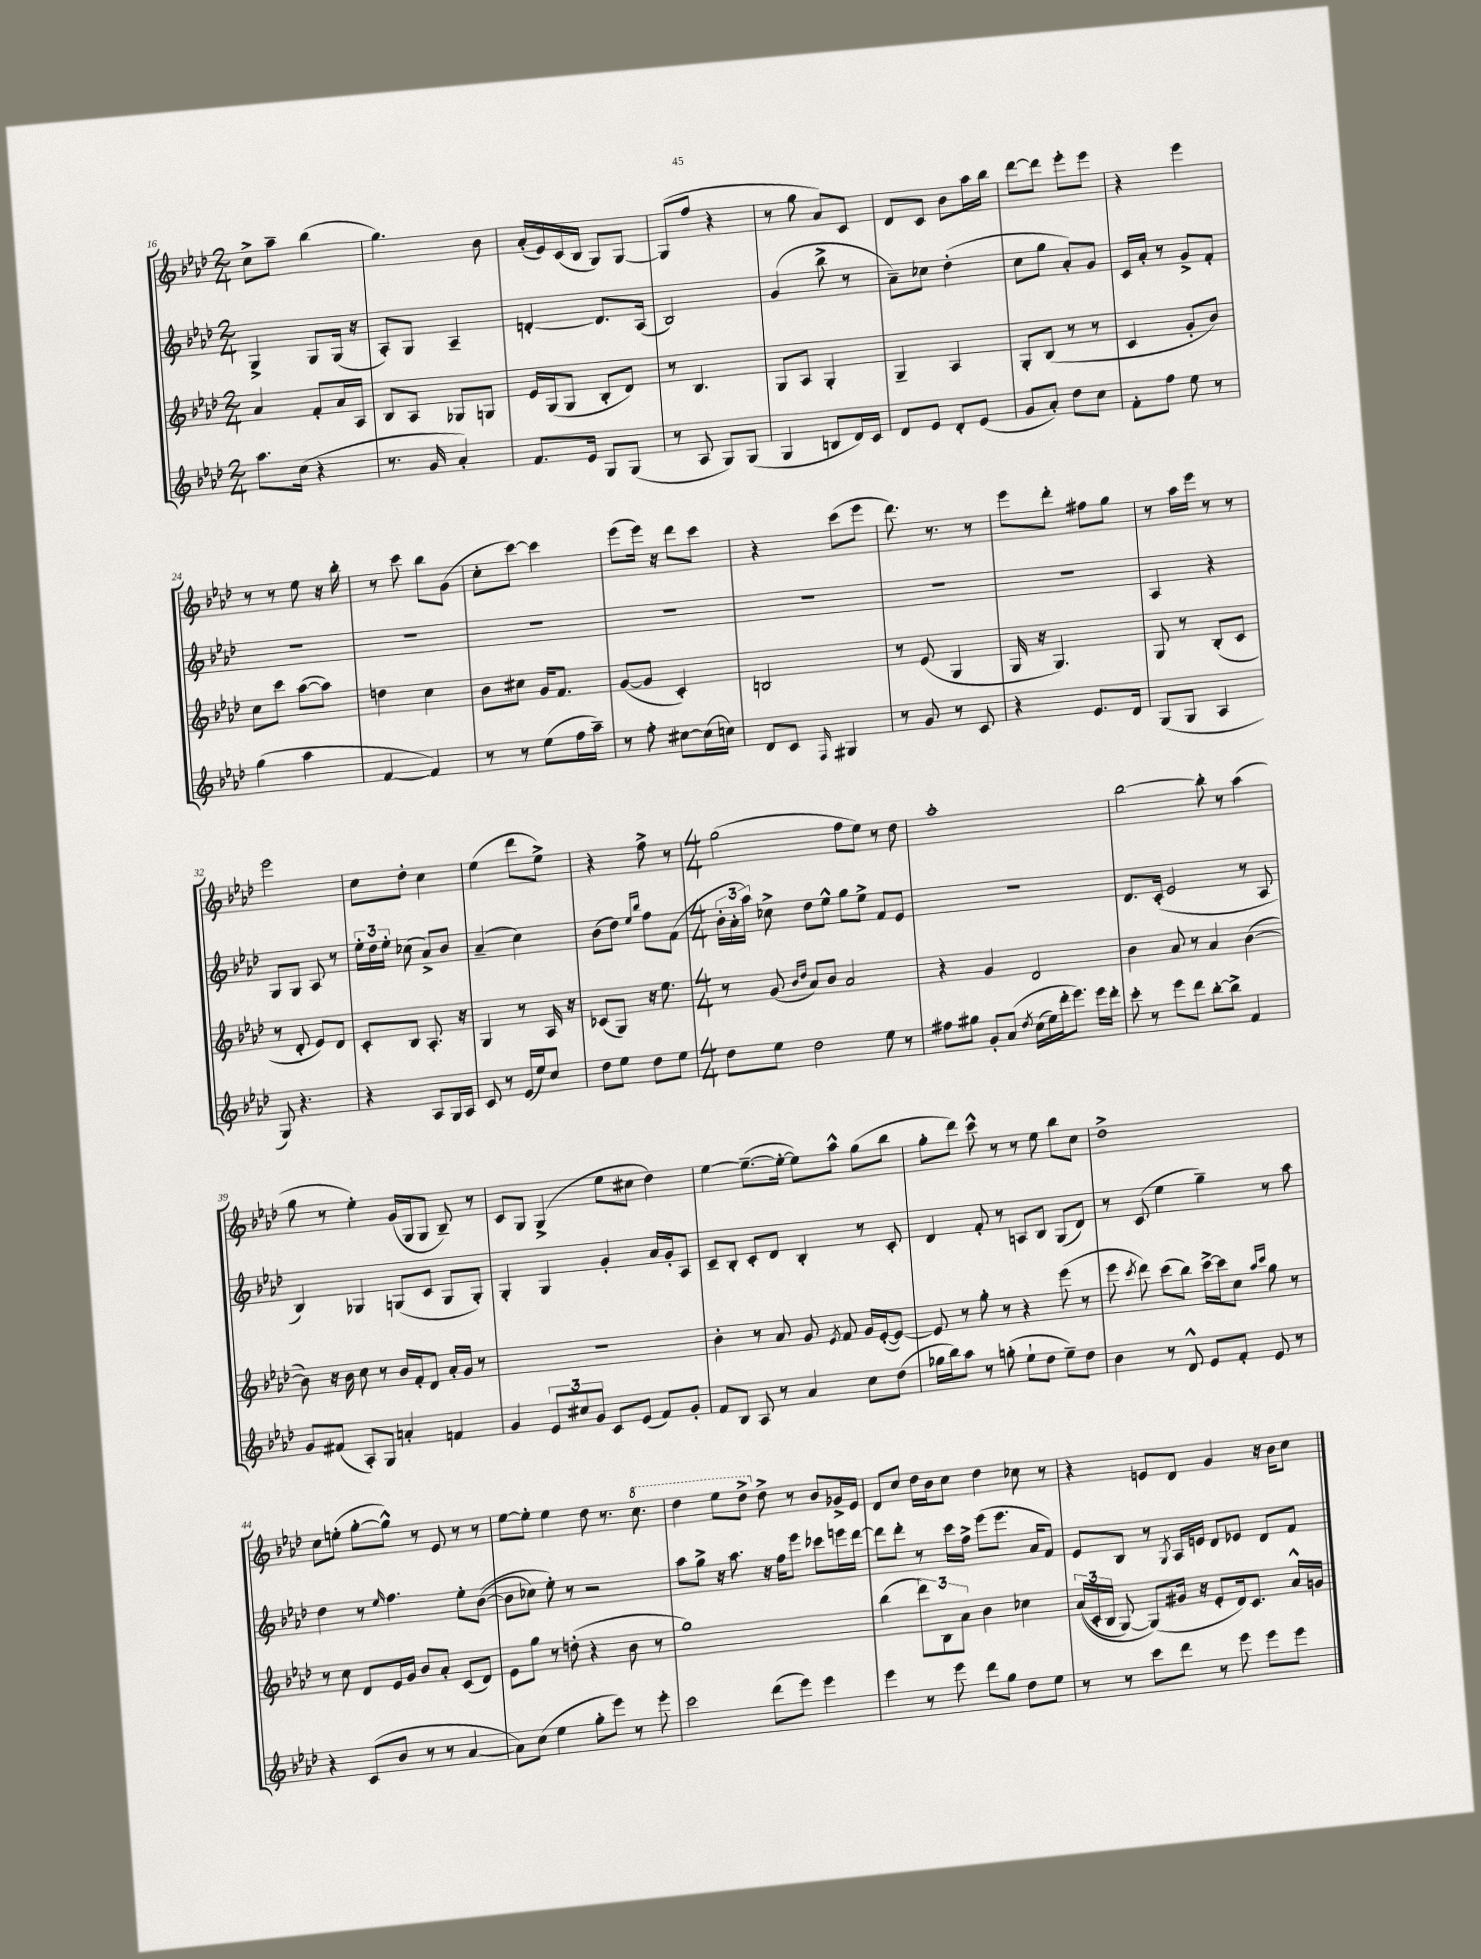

**kern	**kern	**kern	**kern
*staff4	*staff3	*staff2	*staff1
*clefG2	*clefG2	*clefG2	*clefG2
*k[b-e-a-d-]	*k[b-e-a-d-]	*k[b-e-a-d-]	*k[b-e-a-d-]
*M2/4	*M2/4	*M2/4	*M2/4
8.aa-\L	4a-/	4G^/	8cc^\L
.	.	.	8aa-~\J
(16cc\Jk	.	.	.
4r	8f'/L	8G/L	(4bb-\
.	16a-/L	(16G/Jk	.
.	16A-/JJ	16r	.
=	=	=	=
8.r	8B-/L	8A-'/L)	4.gg\)
.	8A-/J	8G/J	.
16g/	.	.	.
4a-'/)	8G-/L	4A-~/	.
.	8G/J	.	8b-\
=	=	=	=
8.f/L	16e-/LL	[4d'/	(16a-'/LL
.	(16G/J	.	16e-/)
.	8G/J	.	(16c/
16e-/Jk	.	.	16B-/JJ
8G/L	8B-'/L	8.d/]L	8G/L)
(8G/J	8d-/J)	.	[8G/J
.	.	(16A-/Jk	.
=	=	=	=
8r	8r	2B-/)	(8G/]L
8A-/	4.B-/	.	8ff/J
8G/L)	.	.	4r
(8G/J	.	.	.
=	=	=	=
4G/	8G/L	(4g/	8r
.	8A-/J	.	8gg\
8B/L	4G'/	8bb-^\	8a-/L)
16d-/L)	.	8r	8c/J
16c/JJ	.	.	.
=	=	=	=
8d-/L	4G~/	8a-~\L)	8d-/L
8e-/J	.	8cc-\J	8c/J
8d-'/L	4A-/	(4dd-'\	8b-\L
(8e-/J	.	.	16aa-\L
.	.	.	16bb-\JJ
=	=	=	=
8g/L	8G'/L	8cc\L	[8ddd-\L
8a-'/J)	(8B-/J	8gg\J	8ddd-\]J
8dd-\L	8r	8a-'/L)	8eee-'\L
8cc\J	8r	8g/J	8eee-\J
=	=	=	=
8f'\L	4c/	16c/LL	4r
.	.	16a-'/JJ	.
8ff\J	.	8r	.
8ee-\	8g'/L	8g^/L	4eee-\
8r	8b-/J)	8f'/J	.
=	=	=	=
(4gg\	8cc\L	2r	8r
.	8ccc\J	.	8r
4aa-\	([8aa-\L	.	8ee-\
.	8aa-\]J)	.	16r
.	.	.	16bb-'\
=	=	=	=
[4f/	4dd\	2r	8r
.	.	.	8ccc\
4f/])	4cc\	.	8bb-\L
.	.	.	(8g\J
=	=	=	=
8r	8b-\L	2r	8cc'\L
8r	8cc#\J	.	[8ccc\J)
(8ee-\L	16g/LK	.	4ccc\]
.	8.f/J	.	.
16ff\L	.	.	.
16aa-~\JJ)	.	.	.
=	=	=	=
8r	([8g/L	2r	(8eee-\L
8ff'\	8g/]J	.	16eee-\Jk)
.	.	.	16r
[8cc#\L	4c'/)	.	8ddd-\L
(16cc#\]L	.	.	8ccc\J
16cc\JJ)	.	.	.
=	=	=	=
8d-/L	2B/	2r	4r
8c/J	.	.	.
16qqF/	.	.	.
4G#/	.	.	(8ccc\L
.	.	.	8eee-\J
=	=	=	=
8r	8r	2r	8.ddd-\)
8g/	(8e-/	.	.
.	.	.	8.r
8r	4G/	.	.
8c/	.	.	8r
=	=	=	=
4r	16G/	2r	8eee-\L
.	16r	.	.
.	4.G/)	.	8ddd-'\J
8.e-/L	.	.	8ff#\L
.	.	.	8gg\J
16d-/Jk	.	.	.
=	=	=	=
(8G/L	8G/	4A-/	8r
8G/J	8r	.	16aa-\LL
.	.	.	16eee-\JJ
4A-/	(8B-'/L	4r	8r
.	8c/J	.	8r
=	=	=	=
8G/)	8r	8G/L	2eee-\
4.r	8d-'/	8G/J	.
.	8e-/L)	8A-/	.
.	8d-/J	8r	.
=	=	=	=
4r	8c'/L	24ee-'\LL	8cc\L
.	.	24dd-\	.
.	.	24ee-'\JJ	.
.	8B-/J	(8cc-\	8dd-'\J
8A-/L	8.A-'/	8a-^/L)	4cc\
16G/L	.	8b-/J	.
16A-/JJ	16r	.	.
=	=	=	=
8c/	4G/	(4a-~/	(4ee-\
8r	.	.	.
(16e-/LL	8r	4cc\)	8ddd-\L
16ee-/J)	.	.	.
8cc/J	16A-/	.	8ee-^\J)
.	16r	.	.
=	=	=	=
8dd-\L	(8c-/L	(8b-\L	4r
8ee-\J	8G/J)	8dd-\J)	.
.	.	16qqee-/LL	.
.	.	16qqbb-/JJ	.
8dd-\L	16r	8ff\L	8ff^\
.	8.ee-\	.	.
8ee-\J	.	(8f\J	8r
=	=	=	=
*M4/4	*M4/4	*M4/4	*M4/4
8dd-\L	8r	24b-'\LL	(2gg\
.	.	24a-'\	.
.	.	24aa-\JJ)	.
8ee-\J	(8g/	8cc-^\	.
.	16qqb-/LL	.	.
.	16qqdd-/JJ	.	.
2dd-\	8a-/L)	8dd-\L	.
.	8b-/J	8ee-^^\J	.
.	2a-/	8gg\L	8ff\L
.	.	8ee-^\J	8ee-\J)
8ee-\	.	8f/L	8r
8r	.	8e-/J	8dd-\
=	=	=	=
8ff#\L	4r	1r	1aa-'
8gg#\J	.	.	.
8g'/L	4g/	.	.
&(8a-/J	.	.	.
8qdd-/	.	.	.
(16cc\LL	2d-/	.	.
16ee-\)	.	.	.
16ddd-'\J	.	.	.
8.eee-\J&)	.	.	.
16eee-\LL	.	.	.
16ddd-'\JJ	.	.	.
=	=	=	=
8ccc'\	4b-\	8.d-/L	[2bb-\
8r	.	.	.
.	.	(16c'/Jk	.
8eee-\L	8a-/	2e-/	.
8ddd-\J	8r	.	.
[8bb-'\L	4a-/	.	8bb-'\]
8bb-^\]J	.	.	8r
4f/	([4b-\	8r	(4aa-\
.	.	8A-/	.
=	=	=	=
8g/L	8b-\])	4B-/)	8gg\
(8f#/J	16r	.	8r
.	16b-\	.	.
8A-'/L)	8cc\	4G-/	4ee-'\)
8G/J	8r	.	.
4a'/	16b-/LL	(8G/L	(16g/LL
.	16f'/J	.	16G/J
.	8d-/J	8c/J	8G/J
4f/	16a-'/LL	8G/L	8B-~/)
.	16g/JJ	.	.
.	8r	8G'/J)	8r
=	=	=	=
4g/	1r	4G'/	8c/L
.	.	.	8G/J
12e-/L	.	4G/	(4G^/
12cc#/	.	.	.
12g/J	.	.	.
8c/L	.	4g'/	8ee-\L
(8e-/J	.	.	8cc#\J
8f/L)	.	16a-/LL	4dd-\)
.	.	16g'/J	.
8g'/J	.	8A-/J	.
=	=	=	=
8f/L	4b-'\	8c~/L	[4ee-\
8B-/J	.	8B-'/J	.
8A-/	8r	8c'/L	(8.ee-~\_L
8r	8a-/	8d-/J	.
.	.	.	16ee-'\_Jk
4a-/	8g/	4B-'/	8ee-\]L)
.	8qe-/	.	.
.	8f/	.	8aa-^^\J
8cc\L	16g/LL	8r	(8gg\L
.	([16e-'/J	.	.
(8dd-\J	8e-/_J)	8c'/	8bb-\J
=	=	=	=
16gg-\LL	8e-/]	4d-/	8gg'\L
16bb-\J)	.	.	.
8aa-\J	8r	.	8ddd-\J)
8r	8gg'\	8f'/	8ccc^^\
(8gg'\	8r	8r	8r
8ee-`\L	4r	8A/L	8r
8dd-\J	.	8B-/J	8ee-\
8ee-~\L)	(8eee-\	(8G/L	8bb-\L
8dd-\J	8r	8d-/J)	8cc\J
=	=	=	=
4b-\	8eee-\	8r	1dd-^
.	8qccc/	.	.
.	8ddd-\)	(8c/	.
8r	(8ccc\L	4ee-\	.
8d-^^/	8bb-\J)	.	.
8e-/L	[16ccc^\LL	4gg~\)	.
.	16ccc\]J	.	.
8f'/J	8cc\J	.	.
.	16qqaa-/LL	.	.
.	16qqccc/JJ	.	.
8e-/	8gg\	8r	.
8r	8r	8aa-\	.
=	=	=	=
4r	8r	4dd-\	8cc\L
.	8cc\	.	(8ee'\J
(8c/L	8d-/L	8r	[8gg'\L
.	.	16qqee-/	.
8b-/J	16e-/L	4.ff\	8gg^^\]J)
.	16g/JJ	.	.
8r	8b-/L	.	8r
8r	8a-'/J	.	8e-/
[4a-/	(8c/L	8ee-'\L	8r
.	8d-/J)	&(([8b-\J	8r
=	=	=	=
8a-\]L)	8e-\L	8b-\]L	[8ee-\L
(8cc\J	8gg\J	8cc-\J)	8ee-'\]J
4ee-\	8r	8ee-'\&)	4ee-\
.	(8dd'\	8r	.
8gg'\L	4r	2r	8dd-\
8eee-\J)	.	.	8.r
8r	8b-\	.	.
.	.	.	8.ccc\
8eee-'\	8r	.	.
=	=	=	=
2ccc\	1gg)	8aa-\L	4ddd-\
.	.	8gg^\J	.
.	.	16r	8eee-\L
.	.	8.aa-\	.
.	.	.	8ddd-^\J
(8ddd-\L	.	16r	8dd-^\
.	.	16ff\LK	.
8eee-\J)	.	8eee-\J	8r
4eee-\	.	8ccc-\L	8b-/L
.	.	16eee\L	16g-^/L
.	.	[16ddd-\JJ	16e-/JJ
=	=	=	=
4eee-\	(4bb-\	8ddd-\]L	8d-/L
.	.	8ddd-'\J	8cc/J
8r	12ddd-\L)	8r	16dd-\LL
.	.	.	16b-\J
.	12B-\	.	.
8eee-\	.	16ccc\LL	8cc\J
.	12a-\J	.	.
.	.	16ff^\JJ	.
8ddd-\L	4b-\	(8eee-\L	4dd-\
8gg\J	.	8.eee-\J	.
8dd-\L	4cc-\	.	8cc-\
.	.	16a-/LK	.
8ee-\J	.	8f/J)	8r
=	=	=	=
8r	&((24a-/LL	8e-/L	4r
.	24c'/	.	.
.	24B-/JJ	.	.
8r	[8G/)	8B-/J	.
8ccc\L	(8G/]L&)	8r	8e/L
.	.	8qG/	.
8ddd-\J	16g#/Jk	16A-/LL	8d-/J
.	16r	16e/JJ	.
8r	8e-'/L	8d-/L	4g/
8eee-\	16d-/k)	8e-/J	.
.	8.c/J	.	.
8eee-\L	.	8d-/L	16r
.	.	.	16b-\LK
8eee-\J	16a-^^/LL	8f/J	8cc\J
.	16g/JJ	.	.
==	==	==	==
*-	*-	*-	*-
